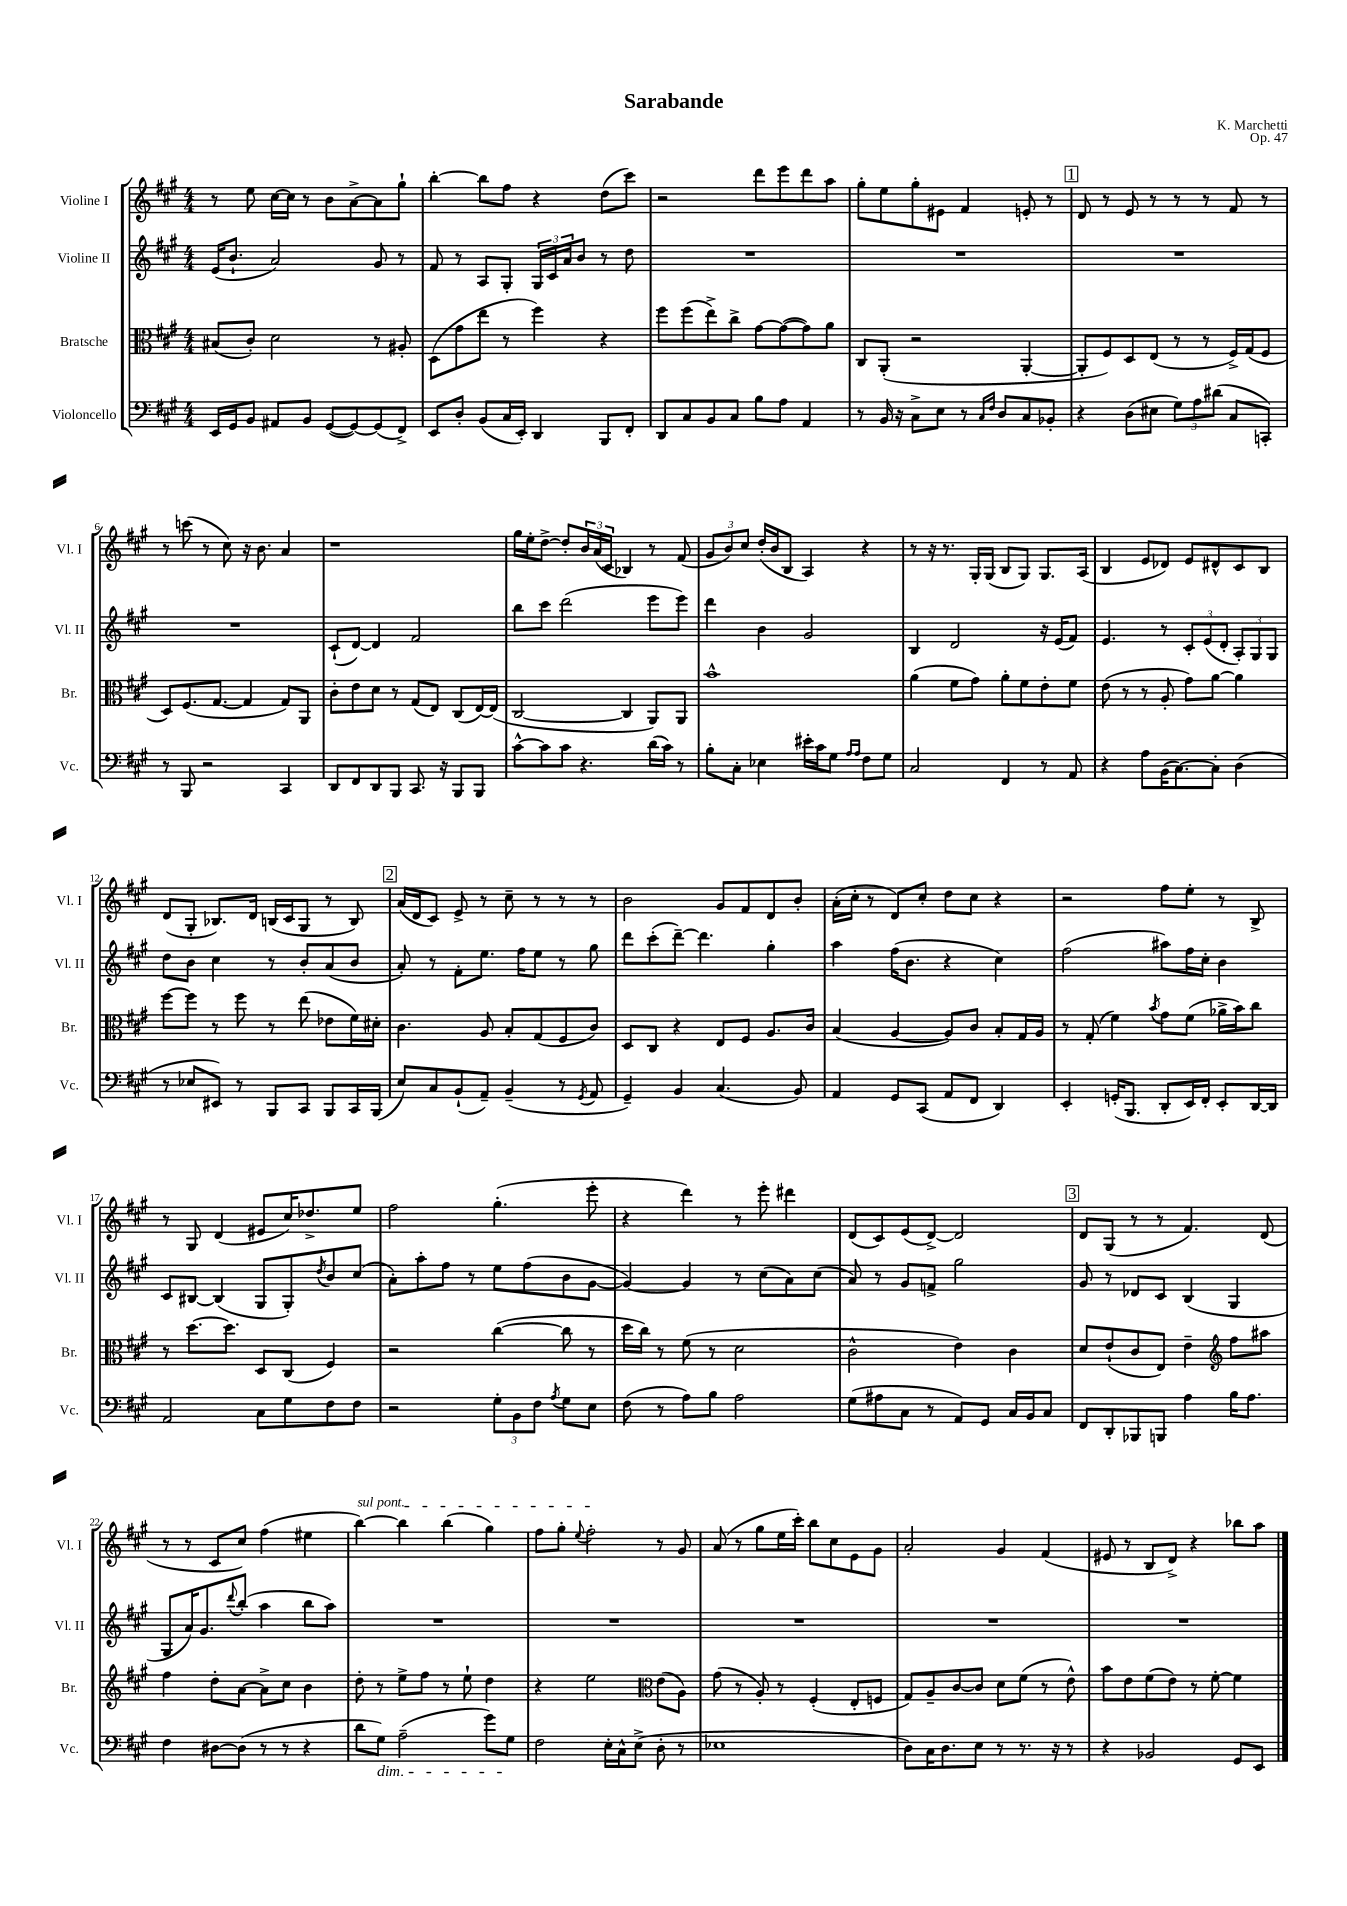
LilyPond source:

\header { title = "Sarabande" composer = "K. Marchetti" opus = "Op. 47" }
<<
\new StaffGroup <<
\new Staff = "s0" \with { instrumentName = "Violine I" shortInstrumentName = "Vl. I" } {
    \clef treble \key a \major \numericTimeSignature \time 4/4
    r8 e''8 cis''16~ cis''16 r8 b'8 a'8~-> a'8 gis''8-! |
    b''4~-. b''8 fis''8 r4 d''8( cis'''8) |
    r2 d'''8 e'''8 d'''8 a''8 |
    gis''8-. e''8 gis''8-. eis'8 fis'4 e'8-. r8 |
    \mark \markup { \box "1" } d'8 r8 e'8 r8 r8 r8 fis'8 r8 |
    r8 c'''8( r8 cis''8) r16 b'8. a'4 |
    r1 |
    gis''16 e''16-. d''8~-> d''8-. \tuplet 3/2 { b'16 a'16( cis'16 } bes4) r8 fis'8( |
    \tuplet 3/2 { gis'8 b'8) cis''8 } d''16-.( b'16 b8 a4) r4 |
    r8 r16 r8. gis16-. gis16( b8 gis8) gis8. a16( |
    b4 e'8 des'8) e'8 dis'8-^ cis'8 b8 |
    d'8( gis8-. bes8.) d'16 b16( cis'16 gis8 r8 b8) |
    \mark \markup { \box "2" } a'16( d'16 cis'8) e'8-> r8 cis''8-- r8 r8 r8 |
    b'2 gis'8 fis'8 d'8 b'8-. |
    a'16-.( cis''16-. r8 d'8) cis''8-. d''8 cis''8 r4 |
    r2 fis''8 e''8-. r8 b8-> |
    r8 gis8 d'4( eis'8 cis''16) des''8.-> e''8 |
    fis''2 gis''4.-.( e'''8-. |
    r4 d'''4) r8 e'''8-. dis'''4 |
    d'8( cis'8) e'8( d'8~->) d'2 |
    \mark \markup { \box "3" } d'8 gis8( r8 r8 fis'4.) d'8( |
    r8 r8 cis'8 cis''8) fis''4( eis''4 |
    \once \override TextSpanner.bound-details.left.text = \markup { \italic "sul pont." } b''4~\startTextSpan) b''4 b''4( gis''4) |
    fis''8 gis''8-. \appoggiatura { e''8 } fis''2-.\stopTextSpan r8 gis'8 |
    a'8( r8 gis''8 e''16 cis'''16-.) b''8 cis''8 e'8 gis'8 |
    a'2-. gis'4 fis'4( |
    eis'8 r8 b8 d'8->) r4 bes''8 a''8 \bar "|." |
}
\new Staff = "s1" \with { instrumentName = "Violine II" shortInstrumentName = "Vl. II" } {
    \clef treble \key a \major \numericTimeSignature \time 4/4
    e'16( b'8.-! a'2) gis'8 r8 |
    fis'8 r8 a8 gis8-. \tuplet 3/2 { gis16 cis'16 a'16 } b'8 r8 d''8 |
    R1 |
    R1 |
    \mark \markup { \box "1" } R1 |
    R1 |
    cis'8-!( d'8~) d'4 fis'2 |
    b''8 cis'''8 d'''2( e'''8 e'''8) |
    d'''4 b'4 gis'2 |
    b4 d'2 r16 e'16( fis'8) |
    e'4. r8 \tuplet 3/2 { cis'8-. e'8( d'8-. } \tuplet 3/2 { a8-.) gis8 gis8 } |
    d''8 b'8 cis''4 r8 b'8-. a'8( b'8 |
    \mark \markup { \box "2" } a'8-.) r8 fis'8-. e''8. fis''16 e''8 r8 gis''8 |
    d'''8 cis'''8-.( d'''8~--) d'''4. gis''4-. |
    a''4 fis''16( b'8. r4 cis''4) |
    fis''2( ais''8) fis''16 cis''16-. b'4 |
    cis'8 bis8~ bis4( gis8 gis8-.) \acciaccatura { d''8 } b'8 cis''8( |
    a'8-.) a''8-. fis''8 r8 e''8 fis''8( b'8 gis'8~ |
    gis'4~) gis'4 r8 cis''8( a'8) cis''8( |
    a'8) r8 gis'8 f'8-> gis''2 |
    \mark \markup { \box "3" } gis'8 r8 des'8 cis'8 b4( gis4 |
    gis8 a'16) gis'8. \appoggiatura { d'''8 } b''8-.( a''4 b''8 a''8) |
    R1 |
    R1 |
    R1 |
    R1 |
    R1 \bar "|." |
}
\new Staff = "s2" \with { instrumentName = "Bratsche" shortInstrumentName = "Br." } {
    \clef alto \key a \major \numericTimeSignature \time 4/4
    bis8( cis'8-.) d'2 r8 ais8-. |
    d8( gis'8 e''8 r8 fis''4) r4 |
    fis''8 fis''8( e''8->) cis''8-> gis'8~ gis'8~( gis'8) a'8 |
    cis8 a,8-.( r2 a,4~-. |
    \mark \markup { \box "1" } a,8-. fis8) d8 e8( r8 r8 fis16->) gis16( fis8 |
    d8) fis8.( gis8.~ gis4 gis8) a,8 |
    cis'8-. e'8 d'8 r8 gis8( e8) cis8( e16~) e16( |
    cis2~ cis4 a,8) a,8 |
    b'1-^ |
    a'4( fis'8 gis'8) a'8-. fis'8 e'8-. fis'8 |
    e'8( r8 r8 a8-. gis'8) a'8~ a'4 |
    fis''8~ fis''8 r8 fis''8 r8 e''8( ees'8 fis'16) dis'16-. |
    \mark \markup { \box "2" } cis'4. a8 b8-. gis8( fis8 cis'8) |
    d8 cis8 r4 e8 fis8 a8. cis'16 |
    b4( a4~ a8) cis'8 b8-. gis16 a16 |
    r8 gis8-.( fis'4) \acciaccatura { b'8 } gis'8 fis'8( aes'16-> b'16) cis''8 |
    r8 d''8.~ d''8. d8 cis8( fis4) |
    r2 cis''4~( cis''8 r8 |
    d''16 cis''16) r8 fis'8( r8 d'2 |
    cis'2-^ e'4) cis'4 |
    \mark \markup { \box "3" } d'8 e'8-!( cis'8 e8) e'4-- \clef treble fis''8 ais''8 |
    fis''4 d''8-. a'8~ a'8-> cis''8 b'4 |
    d''8-. r8 e''8-> fis''8 r8 e''8-! d''4 |
    r4 e''2 \clef alto e'8( a8) |
    gis'8( r8 a8-.) r8 fis4-.( e8-. f8 |
    gis8) a8-- cis'8~ cis'8 d'8 fis'8( r8 e'8-^) |
    b'8 e'8 fis'8( e'8) r8 fis'8~-. fis'4 \bar "|." |
}
\new Staff = "s3" \with { instrumentName = "Violoncello" shortInstrumentName = "Vc." } {
    \clef bass \key a \major \numericTimeSignature \time 4/4
    e,16 gis,16 b,8 ais,8 b,8 gis,8~( gis,8~) gis,8( fis,8->) |
    e,8 d8-. b,8( cis16 e,16-.) d,4 b,,8 fis,8-. |
    d,8 cis8 b,8 cis8 b8 a8 a,4 |
    r8 b,16 r16 cis8-> e8 r8 \grace { cis16 fis16 } d8 cis8 bes,8-. |
    \mark \markup { \box "1" } r4 d8( eis8 \tuplet 3/2 { gis8) a8 dis'8( } cis8 c,8-.) |
    r8 b,,8 r2 cis,4 |
    d,8 fis,8 d,8 b,,8 cis,8. r16 b,,8 b,,8 |
    cis'8~-^ cis'8 cis'8 r4. d'16( cis'16) r8 |
    b8-. cis8-. ees4 eis'16-. cis'16 gis8 \grace { a16 a16 } fis8 gis8 |
    cis2 fis,4 r8 a,8 |
    r4 a8 b,16( cis8.~) cis8-. d4( |
    r8 ees8 eis,8) r8 b,,8 cis,8 b,,8 cis,16 b,,16( |
    \mark \markup { \box "2" } e8) cis8 b,8-!( a,8--) b,4--( r8 \acciaccatura { gis,8 } a,8 |
    gis,4--) b,4 cis4.( b,8) |
    a,4 gis,8 cis,8( a,8 fis,8 d,4) |
    e,4-. g,16-.( b,,8. d,8-. e,16) fis,16-. e,8-. d,16~ d,16 |
    a,2 cis8 gis8 fis8 fis8 |
    r2 \tuplet 3/2 { gis8-. b,8 fis8 } \acciaccatura { a8 } gis8 e8 |
    fis8( r8 a8) b8 a2 |
    gis8( ais8 cis8 r8 a,8) gis,8 cis16 b,16 cis8 |
    \mark \markup { \box "3" } fis,8 d,8-. bes,,8 b,,8 a4 b16 a8. |
    fis4 dis8~ dis8( r8 r8 r4 |
    d'8 gis8\dim) a2--( gis'8) gis8\! |
    fis2 e16-. cis16-^ e8->( d8-. r8 |
    ees1 |
    d8) cis16 d8. e8 r8 r8. r16 r8 |
    r4 bes,2 gis,8 e,8 \bar "|." |
}
>>
>>
